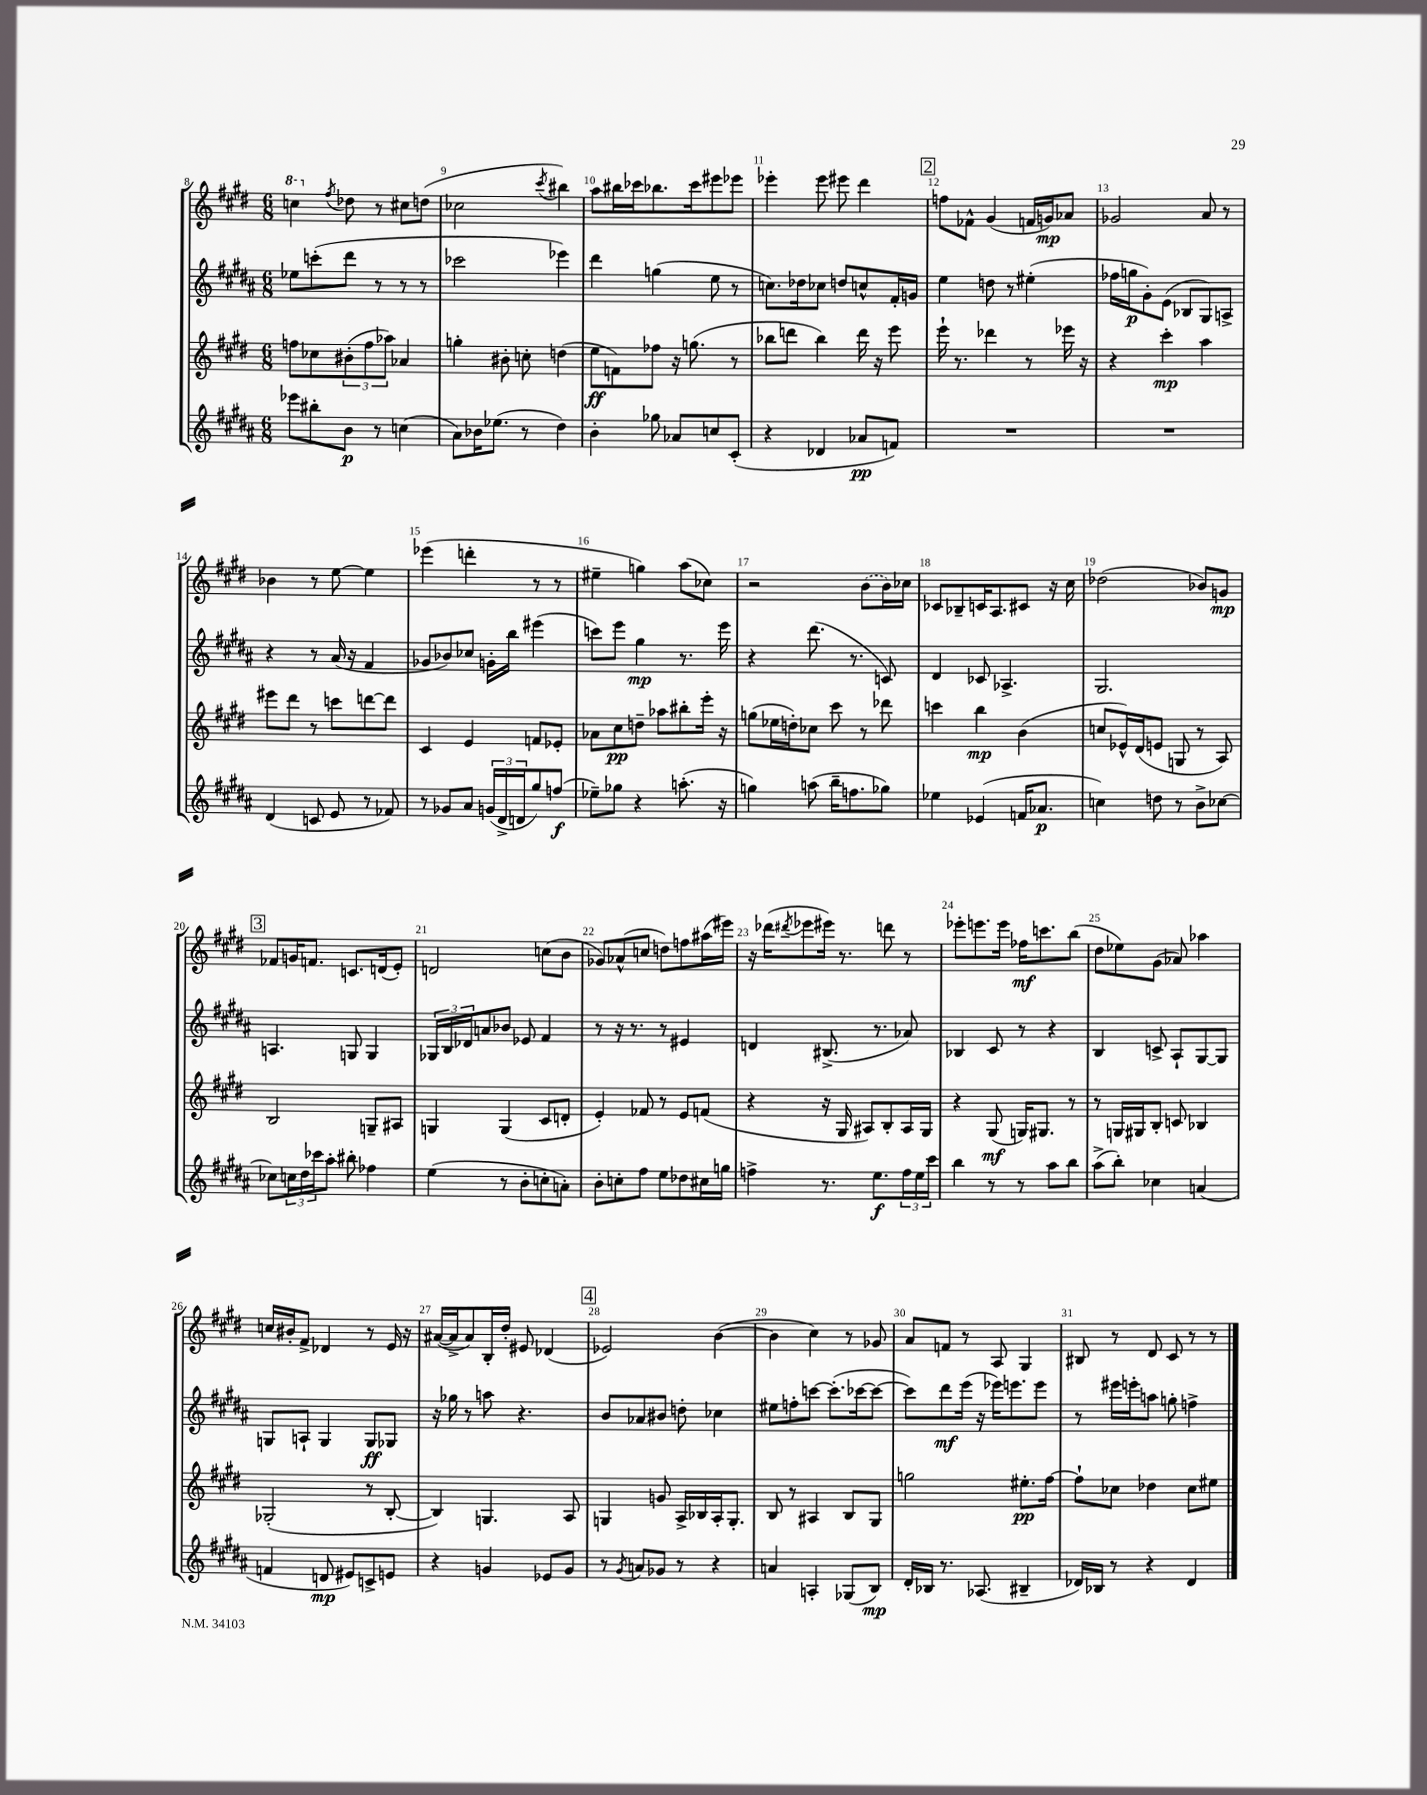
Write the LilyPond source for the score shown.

<<
\new StaffGroup <<
\new Staff = "s0" {
    \clef treble \key e \major \numericTimeSignature \time 6/8
    \ottava #1 c'''4 \ottava #0 \acciaccatura { fis''8 } des''8 r8 cis''!8 d''8( |
    ces''2 \acciaccatura { cis'''8 } bis''4) |
    a''8 bis''16 ces'''16 bes''8. ces'''16 eis'''8 ees'''8 |
    ees'''4-. ees'''8 eis'''8 dis'''4 |
    \mark \markup { \box "2" } f''8 fes'8-^ gis'4( f'16 g'16\mp) aes'8 |
    ges'2 a'8 r8 |
    bes'4 r8 e''8~ e''4 |
    ees'''4( d'''4-. r8 r8 |
    eis''4-- g''4) a''8( ces''8) |
    r2 \once \slurDashed b'8( b'16) ces''16 |
    ces'8 bes8-- c'16 a8. cis'8 r16 cis''16 |
    des''2( bes'8) g'8\mp |
    \mark \markup { \box "3" } fes'8 g'16 f'8. c'8. d'16( e'8-.) |
    d'2 c''8( b'8 |
    ges'8) aes'8-^( c''8 d''8) f''8 ais''16( eis'''16) |
    r16 des'''16( \acciaccatura { dis'''8 } ees'''8 eis'''16) r8. d'''8 r8 |
    ees'''8-. e'''8. e'''16 fes''16\mf c'''8. b''8( |
    dis''8 ees''8) gis'8( aes'8) aes''4 |
    c''16 bis'16-. fis'8-> des'4 r8 e'16 r16 |
    ais'16~( ais'16-> ais'8) b16-. dis''16-. eis'8 des'4( |
    \mark \markup { \box "4" } ees'2) b'4~( |
    b'4 cis''4) r8 ges'8 |
    a'8 f'8 r8 a8 gis4 |
    bis8 r8 dis'8 cis'8 r8 r8 \bar "|." |
}
\new Staff = "s1" {
    \clef treble \key b \major \numericTimeSignature \time 6/8
    ees''8 c'''8-.( dis'''8 r8 r8 r8 |
    ces'''2 ees'''4) |
    dis'''4 g''4( e''8 r8 |
    c''8.) des''16 ces''8 d''8 c''8-^ fis'16-. g'16 |
    \mark \markup { \box "2" } e''4 d''8 r8 eis''4-.( |
    fes''16 g''16\p gis'8-.) e'8( bes8 gis8) a8-> |
    r4 r8 ais'16( r16 fis'4 |
    ges'8 bes'8) ces''8 g'16-. b''16 eis'''4( |
    c'''8) e'''8 gis''4\mp r8. e'''16 |
    r4 dis'''8.( r8. c'8) |
    dis'4 ces'8 aes4.-> |
    gis2. |
    \mark \markup { \box "3" } a4. g8 g4 |
    \tuplet 3/2 { ges16 b16 des'16 } a'8 bes'8 ees'8 fis'4 |
    r8 r16 r8. r8 eis'4 |
    d'4 bis8.->( r8. aes'8) |
    bes4 cis'8 r8 r4 |
    b4 c'8-> ais8-! gis8~ gis8 |
    g8 a8-! g4 g8\ff ges8 |
    r16 ges''16 r8 a''8 r4. |
    \mark \markup { \box "4" } b'8 aes'8 bis'8 d''8-. ces''4 |
    eis''8 f''8-. c'''8~ c'''8.-.( ces'''16~ ces'''8~ |
    ces'''8) dis'''8\mf e'''16( r16 ees'''16) e'''8. e'''8 |
    r8 eis'''16 e'''16-. a''8 g''8-. f''4-> \bar "|." |
}
\new Staff = "s2" {
    \clef treble \key e \major \numericTimeSignature \time 6/8
    f''8 ces''8 \tuplet 3/2 { bis'8-.( f''8 aes''8) } aes'4 |
    g''4-. bis'8-. c''8-. d''4( |
    e''8\ff f'8) fes''8 r16 g''8.( r8 |
    bes''8 d'''8 bes''4) d'''16 r16 e'''8 |
    \mark \markup { \box "2" } e'''16-! r8. des'''4 r8 ees'''16 r16 |
    r4 cis'''4-.\mp a''4 |
    eis'''8 dis'''8 r8 c'''8 d'''8~ d'''8 |
    cis'4 e'4 f'8 ees'8-. |
    aes'8 cis''8\pp d''8-- aes''8 bis''8-. e'''16-. r16 |
    g''8( ees''16 d''16-.) ces''8 cis'''8 r8 des'''8 |
    c'''4 b''4\mp b'4( |
    c''8 ees'16-^) dis'16( e'8 g8 r8 a8) |
    \mark \markup { \box "3" } b2 g8-- ais8 |
    g4 g4( cis'8 d'8-. |
    e'4-.) fes'8 r8 e'8 f'8( |
    r4 r16 gis16 ais8) b8-. ais16 gis16 |
    r4 gis8\mf( g16) gis8. r8 |
    r8 g16 gis16 b8-. c'8 bes4 |
    ges2-.( r8 b8~-. |
    b4) g4. a8 |
    \mark \markup { \box "4" } g4 g'8 a16-> bes16 a16-. g8.-. |
    b8 r8 ais4 b8 gis8 |
    g''2 eis''8.-.\pp fis''16~ |
    fis''8-! ces''8 des''4 ces''8 eis''8 \bar "|." |
}
\new Staff = "s3" {
    \clef treble \key b \major \numericTimeSignature \time 6/8
    ees'''8 bis''8-. b'8\p r8 c''4( |
    ais'8) bes'16 ees''8.( r8 dis''4) |
    b'4-. ges''8 aes'8 c''8 cis'8-.( |
    r4 des'4 aes'8\pp f'8) |
    \mark \markup { \box "2" } R2. |
    R2. |
    dis'4( c'8 e'8 r8 fes'8) |
    r8 ges'8 ais'8 \tuplet 3/2 { g'16( dis'16-> d'16 } gis''8) f''8\f( |
    ees''8--) ges''8 r4 a''8.-.( r16 |
    g''4) a''8( b''16-- f''8. ges''8) |
    ees''4 ees'4( f'16 aes'8.\p |
    c''4) d''8 r8 b'8-> ces''8~ |
    \mark \markup { \box "3" } ces''8 \tuplet 3/2 { c''16 dis''16 ces'''16 } ais''8-. bis''8-. fes''4 |
    e''4( r8 b'8-. c''8-. a'8-.) |
    b'8-. c''8-. fis''8 e''8 des''8 cis''16 g''16 |
    f''4-> r8. e''8.\f \tuplet 3/2 { f''16 e''16 cis'''16 } |
    b''4 r8 r8 ais''8 b''8 |
    ais''8->( b''8-.) ces''4 a'4( |
    f'4 d'8\mp eis'8) c'8-> e'8 |
    r4 g'4 ees'8 g'8 |
    \mark \markup { \box "4" } r8 \acciaccatura { gis'8 } a'8 ges'8 r8 r4 |
    a'4 a4-. ges8( b8\mp) |
    dis'16-. bes16 r8. aes8.( bis4-- |
    des'16) bes16 r8 r4 des'4 \bar "|." |
}
>>
>>
\layout { \context { \Score currentBarNumber = #8 \override BarNumber.break-visibility = ##(#f #t #t) barNumberVisibility = #all-bar-numbers-visible } }
